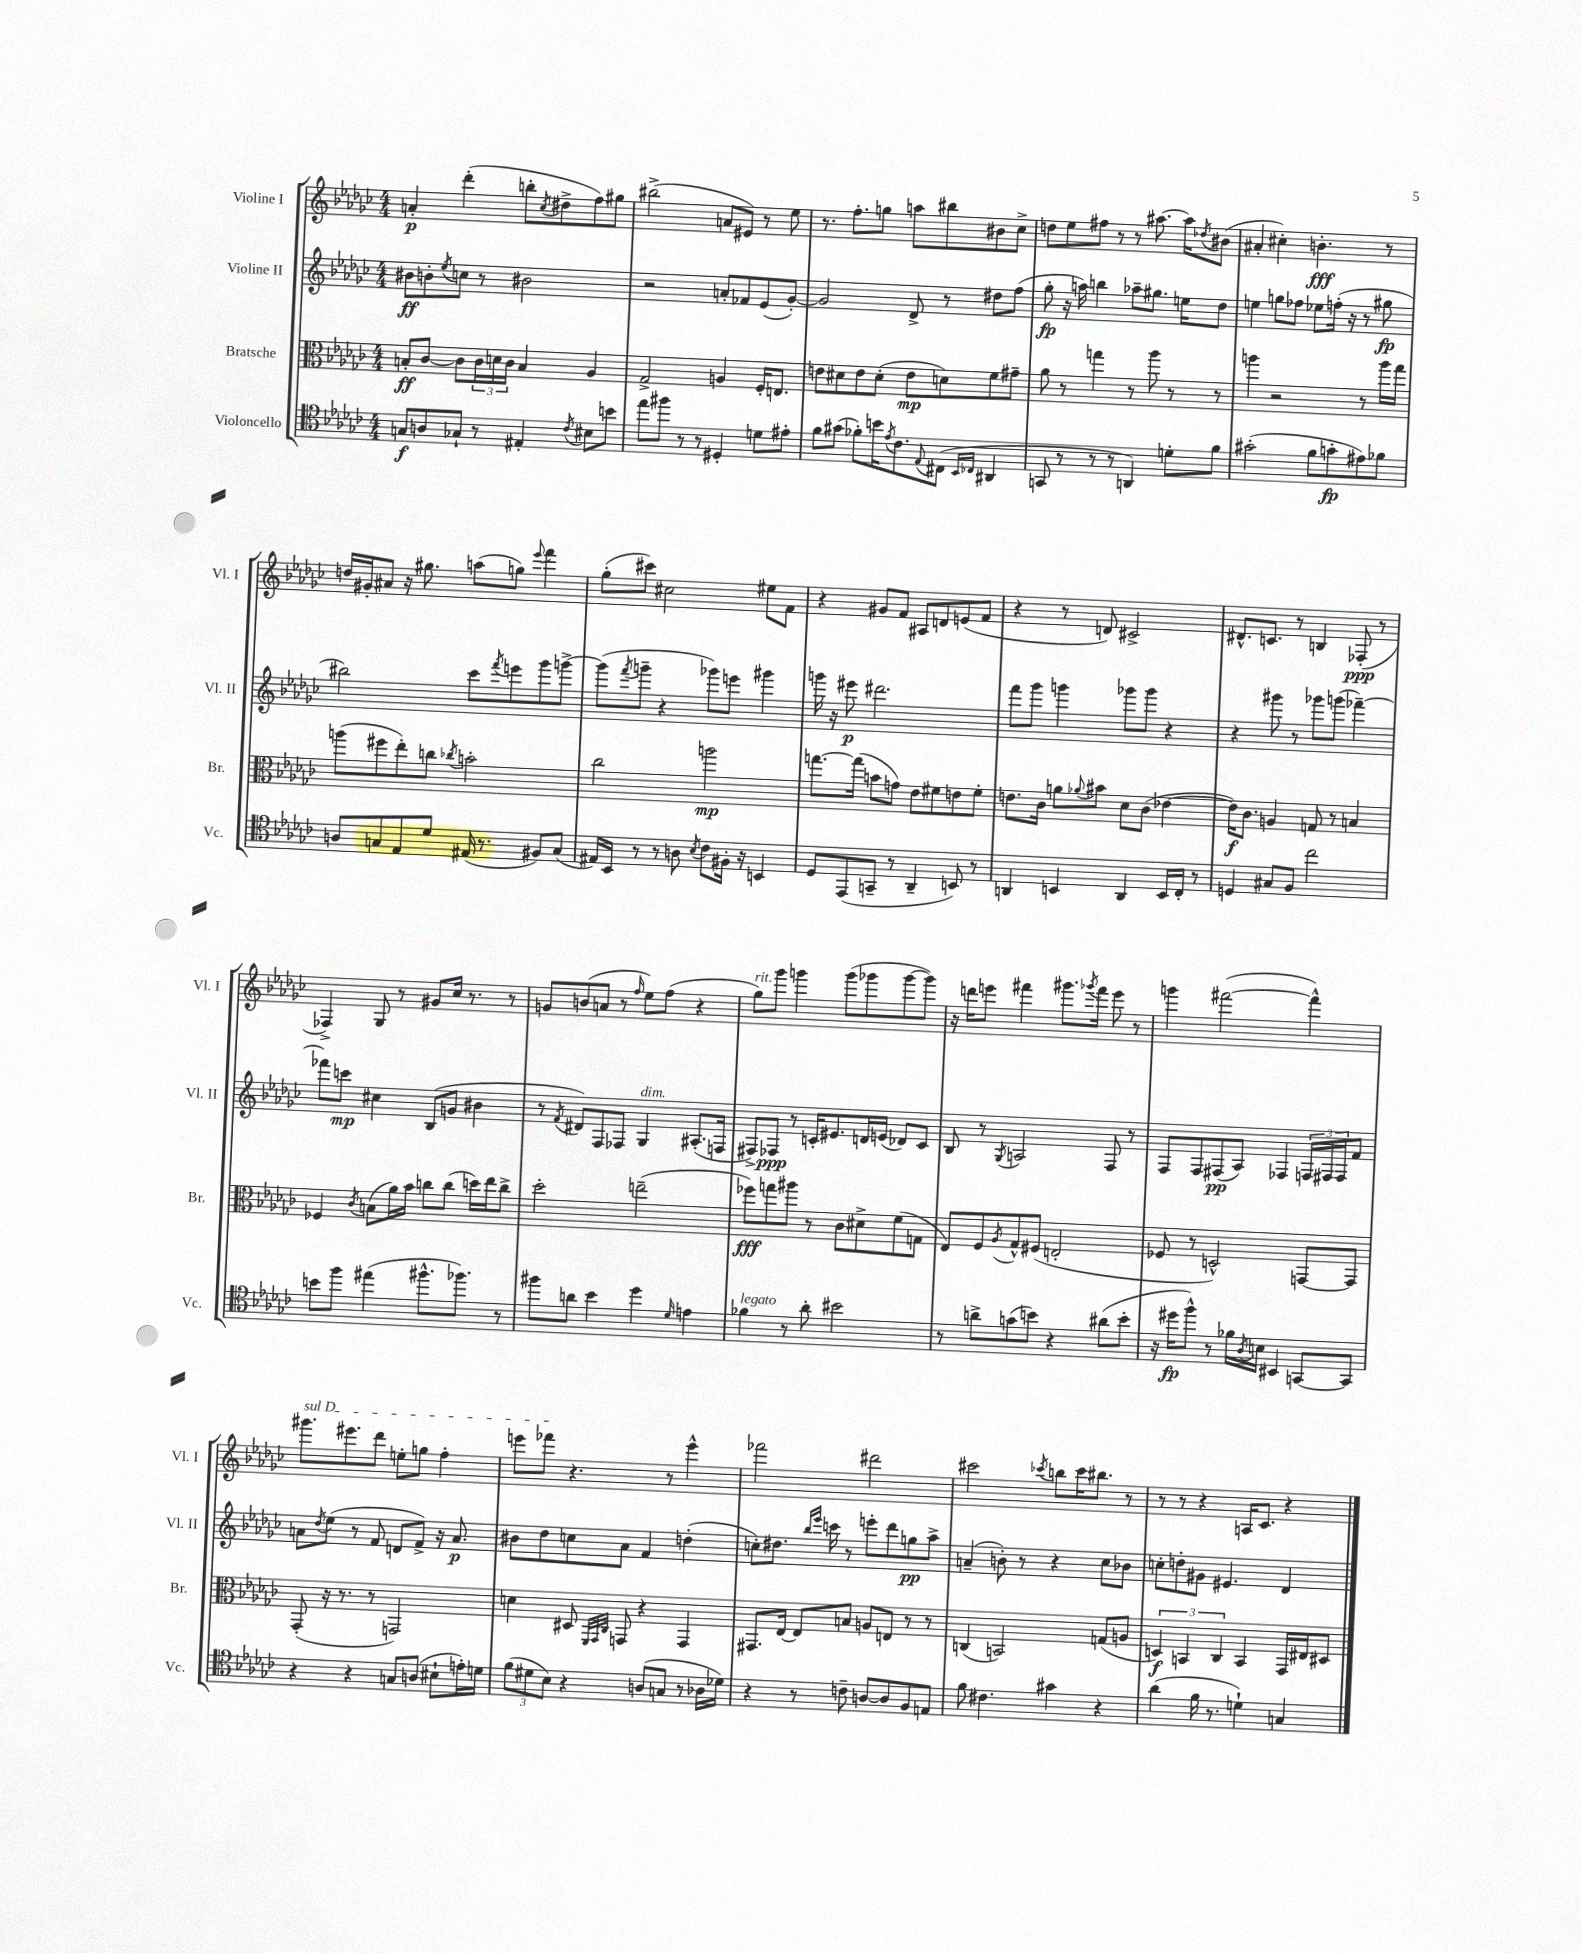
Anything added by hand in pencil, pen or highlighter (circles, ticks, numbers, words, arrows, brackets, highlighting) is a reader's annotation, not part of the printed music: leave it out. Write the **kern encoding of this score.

**kern	**kern	**kern	**kern
*staff4	*staff3	*staff2	*staff1
*clefC4	*clefC3	*clefG2	*clefG2
*k[b-e-a-d-g-c-]	*k[b-e-a-d-g-c-]	*k[b-e-a-d-g-c-]	*k[b-e-a-d-g-c-]
*M4/4	*M4/4	*M4/4	*M4/4
8G	8B'	8b#	4a'
8A	[8c-	8b'	.
.	.	8qee-	.
8G-`	8c-]	8cc	(4ddd-'
8r	24c-	8r	.
.	24d	.	.
.	24c-	.	.
4E#'	4B	2b#	8bb'
.	.	.	8qcc-
.	.	.	8dd#^
8qc-	.	.	.
8B#	4A-	.	8ff)
8b	.	.	8gg#
=	=	=	=
8ee-	2G-^	2r	(2bb#^
8ff#	.	.	.
8r	.	.	.
8r	.	.	.
4D#'	4A	8a'	8a
.	.	8f-	8e#)
8d	16F'	(8e-	8r
.	8.E	.	.
8e#'	.	[8g-')	8ee-
=	=	=	=
8f	8e	2g-]	8.r
(8g#	8d#	.	.
.	.	.	8.ff'
8f-')	8e	.	.
16b	(8d#'	.	8gg
8qe-	.	.	.
8.c-	.	.	.
.	8e	8d-^	8aa
8qqE-	.	.	.
(8C#	8d)	8r	8bb#
16qqBB-	.	.	.
16qqC-	.	.	.
4AA#	8f	8dd#	8b#
.	8g#~	(8ff	8cc-^
=	=	=	=
8GG	8a-	8gg-'	8dd
8r	8r	16r	8ee-
.	.	16aa)	.
8r	4gg	4bb	8ff#
8r	.	.	8r
4AA)	8r	8aa-~	8r
.	8aa-	8.gg#	[8.aa#
8d'	8r	.	.
.	.	16ee	16aa#]
.	.	.	8qdd-
8f	8r	8dd-	(8b#
=	=	=	=
(2g#'	4aa	4ee	4a#'
.	2r	8gg	4cc#')
.	.	8ff-	.
8f	.	8ee-	4.b'
8g'	.	(16ff'	.
.	.	16r	.
8e#)	8r	8r	.
8f-	16aa	8gg#	8r
.	16gg-	.	.
=	=	=	=
8A	(8aa	2bb#)	16dd
.	.	.	16g#'
8G	8ff#	.	8a#
8E-	8ee-')	.	16r
.	.	.	8.gg#
8d-	8cc	.	.
.	8qcc-	.	.
(16E#	2b'	8ccc-	(8aa
8.r	.	.	.
.	.	8qfff	.
.	.	8eee	8gg)
.	.	.	8qqeee-
8F#)	.	8ggg-	4fff
(8G	.	[8ggg^	.
=	=	=	=
16E#)	2cc-	(8ggg]	(8gg-'
16BB-	.	.	.
.	.	8qfff	.
8r	.	8ggg~	8ccc#)
8r	.	4r	2cc#
8A	.	.	.
8qB-	.	.	.
8c-	2aa	8ggg-)	.
16F#'	.	8eee	.
16r	.	.	.
4BB	.	4ggg#	8ee#
.	.	.	8f
=	=	=	=
8D-	[8.gg	16ggg	4r
.	.	16r	.
(8EE-	.	8eee#	.
.	(16gg]	.	.
8GG~	8b	2.ddd#	8g#
8r	8g)	.	8f
4AA-~	8e-	.	8A#
.	8f#	.	8d
8BB)	8e	.	(8e
8r	8f#'	.	8f
=	=	=	=
4AA	8.e	8fff	4r
.	.	8ggg-	.
.	16c-	.	.
4BB	8a	4ggg	8r
.	8qqa-	.	.
.	8b#	.	8d)
4AA	8d-	8ggg-	2c#^
.	(8c-	8ggg-	.
16BB	[4e-	4r	.
16C-'	.	.	.
8r	.	.	.
=	=	=	=
4D	16e-])	4r	8.d#^^
.	8.c-	.	.
.	.	.	8.c
8G#	4A	8ggg#	.
8F	.	8r	8r
2cc-	8G	8ggg-	4B
.	8r	(8ggg	.
.	4B	[4fff-~)	(8F-'
.	.	.	8r
=	=	=	=
8b	4F-	8fff-]	4F-^)
8ff	.	8ccc	.
.	8qc-	.	.
(4ee#	(8B	4cc#	8G-
.	16a-)	.	8r
.	16b-	.	.
8.ff#^^	8cc	(8B-	8g#
.	(8cc	8g	16cc-
8.ff-)	.	.	8.r
.	16dd)	4b#	.
.	16ee-	.	.
8r	8cc^	.	8r
=	=	=	=
8ff#	2dd-'	8r	8g
.	.	8qf	.
8a	.	8d#)	(8b
4b-	.	8F	8a
.	.	8F-	8r
.	.	.	16qqff
4dd-	(2ee~	4G-	8ee-)
.	.	.	(8ff
16qqd-	.	.	.
4e	.	(8.A#'	4r
.	.	16F	.
=	=	=	=
4f-	8ff-)	8F#^)	8gg-)
.	8gg	8F-	8ggg-
8r	8aa#	8r	4ggg
8a-'	8r	16c'	.
.	.	8.e#	.
2b#	8c-	.	(8ggg
.	8d#^	16d	8ggg-
.	.	(16e	.
.	(8f	8d-)	[8ggg-
.	8G	8c	8ggg-])
=	=	=	=
8r	8E-)	8B-	16r
.	.	.	16ddd
8a^	8F	8r	8eee
.	8qA-	8qG-	.
(8g	8G-^^	2A	4fff#
8b)	(8F#	.	.
4r	2E'	.	8.ggg#
.	.	.	8qggg-
.	.	.	16fff#
(8a#	.	8F	8eee
8b'	.	8r	8r
=	=	=	=
16r	8F-	8F	4ggg
16dd#	.	.	.
8ff^^)	8r	8F	.
8r	2D^^)	(8F#	([2fff#
16f-	.	8A-)	.
8qA-	.	.	.
16B	.	.	.
4BB#	.	4F-	.
[8GG	[8GG	24F	4fff#^^])
.	.	24F#	.
.	.	24F#	.
8GG]	8GG]	8f	.
=	=	=	=
4r	(8GG-'	8a	8.ggg#
.	.	8qdd-	.
.	16r	(8ee-	.
.	8.r	.	8.eee#
4r	.	8r	.
.	8r	8f	8ddd-
8G	2GG)	8d	8ee'
(8A	.	8f^)	8gg
8B#`	.	16r	4ff'
.	.	8.a	.
16e')	.	.	.
16d	.	.	.
=	=	=	=
(12f	4d	8b#	8eee
12d#	.	.	.
.	.	8dd-	8fff-
12B-)	.	.	.
4r	8D#	8cc	4.r
.	32qqFF	.	.
.	32qqGG-	.	.
.	32qqC-	.	.
.	8GG	8a-	.
(8A	4r	4f	.
8G	.	.	8r
8r	4GG	(4dd'	4eee^^
16A-	.	.	.
16d-)	.	.	.
=	=	=	=
4r	8.GG#	8cc')	2fff-
.	.	8.dd#	.
.	[16E-	.	.
8r	8E-]	.	.
.	.	16qqbb-	.
.	.	16qqeee-	.
.	.	16ccc	.
8c~	8B	8r	.
[8A	8A	8eee'	2ddd#
8A]	8E	8ddd-	.
8F	8r	8gg	.
8E	8r	8aa-^	.
=	=	=	=
8f	(4C	(4a~	2ccc#
4.c#	.	.	.
.	2BB)	8b')	.
.	.	8r	.
.	.	.	8qccc-
4g#	.	4r	8bb
.	.	.	16ccc-
.	.	.	8.bb#
4r	(8G	8cc-	.
.	8A	8b-	8r
=	=	=	=
(4a-	6D)	8cc'	8r
.	.	8dd'	8r
.	6BB	.	.
16f	.	8g#	4r
8.r	.	.	.
.	6C-	.	.
.	.	4.e#	.
4d`)	4BB	.	16A
.	.	.	8.c-
4G	16GG-	4d-	4r
.	16E#	.	.
.	8D#	.	.
==	==	==	==
*-	*-	*-	*-
